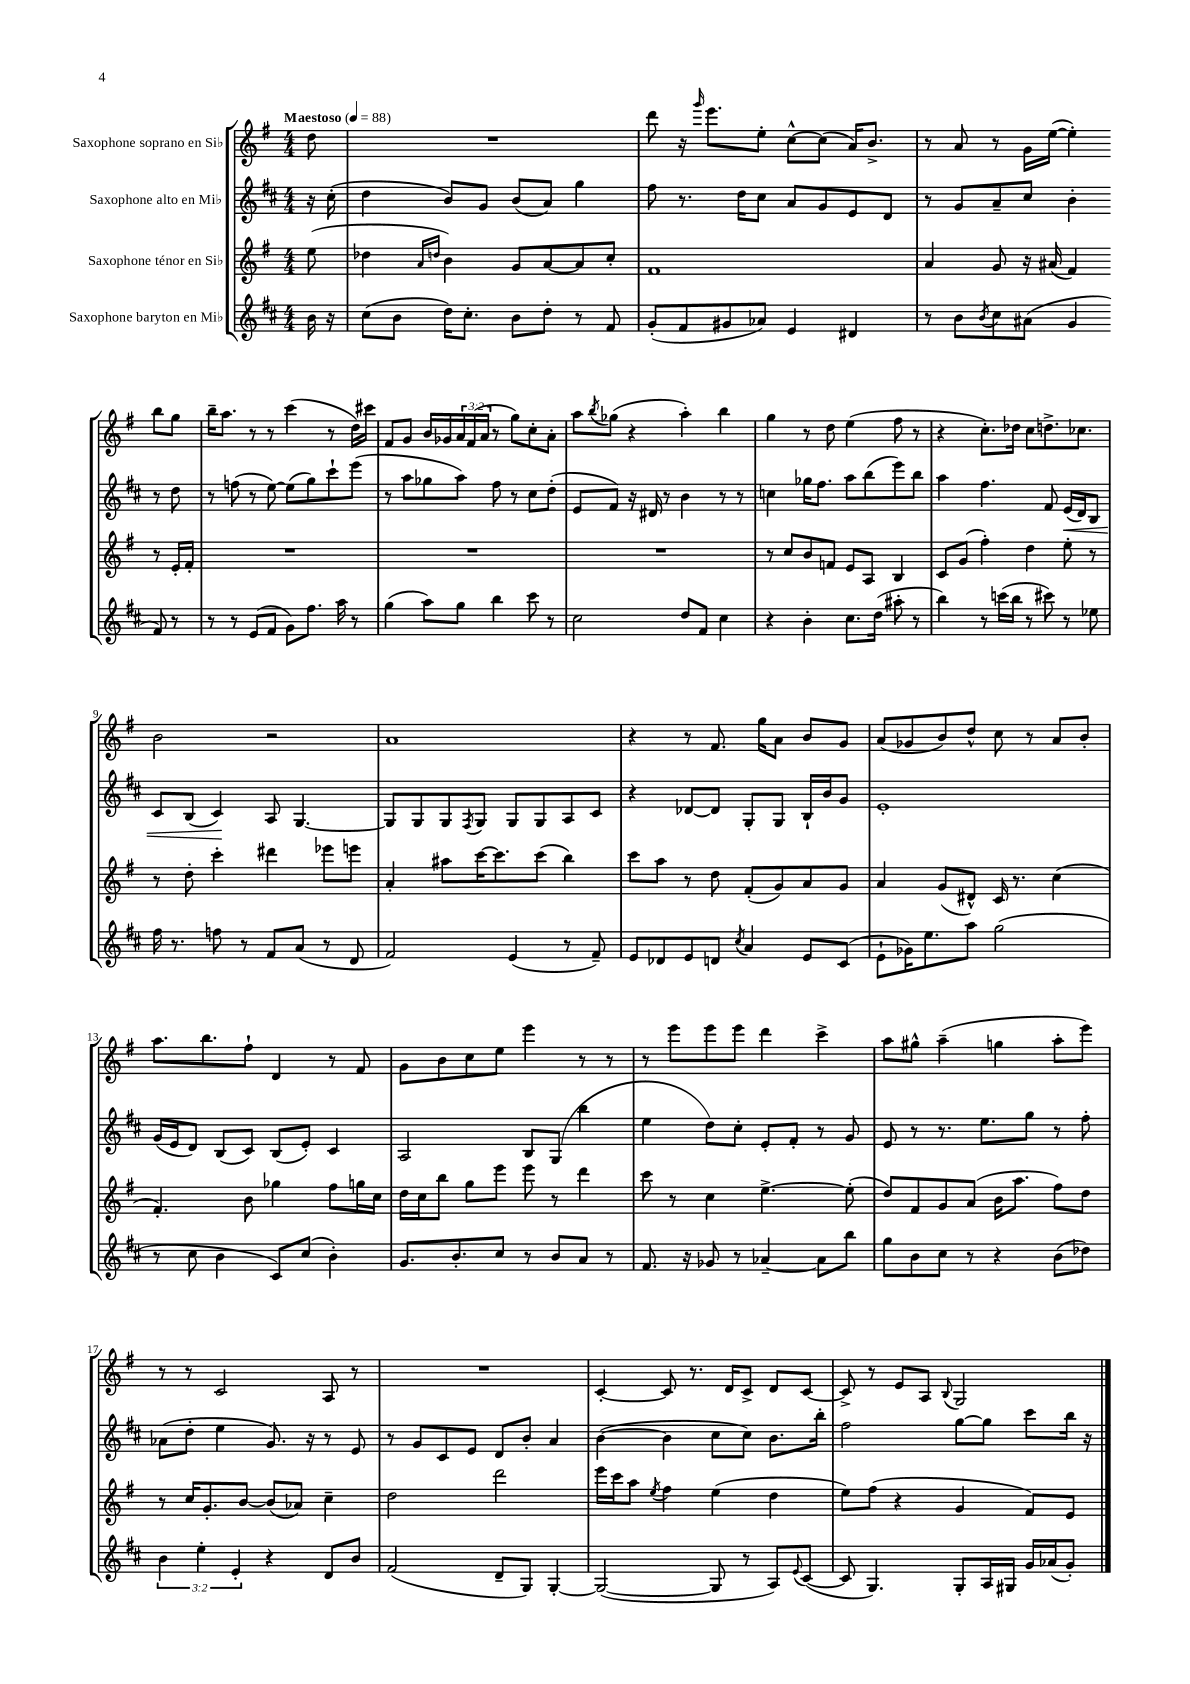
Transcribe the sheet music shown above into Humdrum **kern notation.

**kern	**kern	**kern	**kern
*staff4	*staff3	*staff2	*staff1
*clefG2	*clefG2	*clefG2	*clefG2
*k[f#c#]	*k[f#]	*k[f#c#]	*k[f#]
*M4/4	*M4/4	*M4/4	*M4/4
*MM88	*MM88	*MM88	*MM88
16b	(8ee	16r	8dd
16r	.	(16cc#'	.
=	=	=	=
(8cc#	4dd-	4dd	1r
8b	.	.	.
.	16qqa	.	.
.	16qqdd	.	.
16dd)	4b)	8b)	.
8.cc#'	.	.	.
.	.	8g	.
8b	8g	(8b	.
8dd'	[8a	8a)	.
8r	8a]	4gg	.
8f#	8cc'	.	.
=	=	=	=
(8g'	1f#	8ff#	8ddd
8f#	.	8.r	16r
.	.	.	16qqggg
.	.	.	8.eee
8g#	.	.	.
.	.	16dd	.
8a-)	.	8cc#	8ee'
4e	.	8a	[8cc^^
.	.	8g	(8cc]
4d#	.	8e	16a)
.	.	.	8.b^
.	.	8d	.
=	=	=	=
8r	4a	8r	8r
8b	.	8g	8a
8qb	.	.	.
8cc#	8g	8a~	8r
(8a#	16r	8cc#	16g
.	(16a#	.	([16ee
4g	4f#)	4b'	4ee'])
8f#)	8r	8r	8bb
8r	16e'	8dd	8gg
.	16f#'	.	.
=	=	=	=
8r	1r	8r	16bb~
.	.	.	8.aa
8r	.	(8ff	.
(8e	.	8r	8r
8f#	.	[8ee)	8r
8g)	.	(8ee]	(4ccc
8.ff#	.	8gg)	.
.	.	8ccc#`	8r
16aa	.	.	.
8r	.	(8eee	16dd)
.	.	.	16ccc#
=	=	=	=
(4gg	1r	8r	8f#
.	.	8aa	8g
8aa)	.	8gg-	16b
.	.	.	16g-
8gg	.	8aa)	24a
.	.	.	(24f#
.	.	.	24a
4bb	.	8ff#	8r
.	.	8r	8gg)
8ccc#	.	8cc#	8cc'
8r	.	(8dd'	8a'
=	=	=	=
2cc#	1r	8e	8aa
.	.	.	8qbb
.	.	8f#)	(8gg-
.	.	16r	4r
.	.	16d#	.
.	.	8r	.
8dd	.	4b	4aa')
8f#	.	.	.
4cc#	.	8r	4bb
.	.	8r	.
=	=	=	=
4r	8r	4cc	4gg
.	8cc	.	.
4b'	8b	16gg-	8r
.	.	8.ff#	.
.	8f	.	8dd
8.cc#	8e	8aa	(4ee
.	8A	(8bb	.
(16dd	.	.	.
8aa#'	4B	8eee)	8ff#
8r	.	8bb	8r
=	=	=	=
4bb)	8c	4aa	4r
.	(8g	.	.
8r	4ff#')	4.ff#	8.cc')
(16ccc	.	.	.
16bb	.	.	16dd-
8r	4dd	.	8cc
8ccc#)	.	8f#	8.dd^
8r	8ee'	(16e	.
.	.	16d)	8.cc-
8ee-	8r	8B	.
=	=	=	=
16ff#	8r	8c#	2b
8.r	.	.	.
.	8dd'	(8B	.
8ff	4ccc'	4c#)	.
8r	.	.	.
8f#	4ddd#	8A	2r
(8a	.	[4.G	.
8r	8eee-	.	.
8d	8eee	.	.
=	=	=	=
2f#)	4a'	8G]	1a
.	.	8G	.
.	8aa#	8G	.
.	.	8qF#	.
.	[16ccc	8G	.
.	8.ccc]	.	.
(4e	.	8G	.
.	(8ccc	8G	.
8r	4bb)	8A	.
8f#~)	.	8c#	.
=	=	=	=
8e	8ccc	4r	4r
8d-	8aa	.	.
8e	8r	[8d-	8r
8d	8dd	8d-]	8.f#
8qcc#	.	.	.
4a	(8f#'	8G'	.
.	.	.	16gg
.	8g)	8G	8a
8e	8a	16B`	8b
.	.	16b	.
(8c#	8g	8g	8g
=	=	=	=
8e`	4a	1e'	(8a
16g-)	.	.	8g-
8.ee	.	.	.
.	(8g	.	8b)
8aa	8d#^^)	.	8dd^^
(2gg	16c	.	8cc
.	8.r	.	.
.	.	.	8r
.	(4cc	.	8a
.	.	.	8b'
=	=	=	=
8r	4.f#')	(16g	8.aa
.	.	16e	.
8cc#	.	8d)	.
.	.	.	8.bb
4b	.	(8B	.
.	8b	8c#)	8ff#`
8c#)	4gg-	(8B	4d
(8cc#	.	8e')	.
4b')	8ff#	4c#	8r
.	16gg	.	8f#
.	16cc	.	.
=	=	=	=
8.g	16dd	2A	8g
.	16cc	.	.
.	8bb	.	8b
8.b'	.	.	.
.	8gg	.	8cc
8cc#	8eee	.	8ee
8r	8eee	8B	4eee
8b	8r	(8G	.
8a	4ddd	4bb	8r
8r	.	.	8r
=	=	=	=
8.f#	8ccc	4ee	8r
.	8r	.	8eee
16r	.	.	.
8g-	4cc	8dd)	8eee
8r	.	8cc#'	8eee
[4a-~	[4.ee^	8e'	4ddd
.	.	8f#'	.
8a-]	.	8r	4ccc^
8bb	(8ee']	8g	.
=	=	=	=
8gg	8dd)	8e	8aa
8b	8f#	8r	8gg#^^
8cc#	8g	8.r	(4aa~
8r	(8a	.	.
.	.	8.ee	.
4r	16b	.	4gg
.	8.aa	.	.
.	.	8gg	.
(8b	8ff#)	8r	8aa'
8dd-)	8dd	8ff#'	8eee)
=	=	=	=
6b	8r	(8a-	8r
.	16cc	8dd'	8r
6ee'	.	.	.
.	8.g'	.	.
.	.	4ee	2c
6e'	.	.	.
.	[8b	.	.
4r	(8b]	8.g)	.
.	8a-)	.	.
.	.	16r	.
8d	4cc~	8r	8A
8b	.	8e	8r
=	=	=	=
(2f#	2dd	8r	1r
.	.	8g	.
.	.	8c#	.
.	.	8e	.
8d~	2ddd	8d	.
8G)	.	8b'	.
[4G'	.	4a	.
=	=	=	=
(2G_	16eee	([4b	[4c'
.	16ccc	.	.
.	8aa	.	.
.	8qee	.	.
.	4ff#	4b]	8c]
.	.	.	8.r
8G]	(4ee	8cc#	.
.	.	.	16d
8r	.	8cc#)	8c^
8A)	4dd	8.b	8d
8qqe	.	.	.
([8c#	.	.	[8c
.	.	16bb'	.
=	=	=	=
8c#]	8ee)	2ff#	8c^]
4.G)	(8ff#	.	8r
.	4r	.	8e
.	.	.	8A
.	.	.	8qqB
8G'	4g	[8gg	2G
16A	.	8gg]	.
16G#	.	.	.
16g	8f#)	8ccc#	.
(16a-	.	.	.
8g')	8e	16bb	.
.	.	16r	.
==	==	==	==
*-	*-	*-	*-
